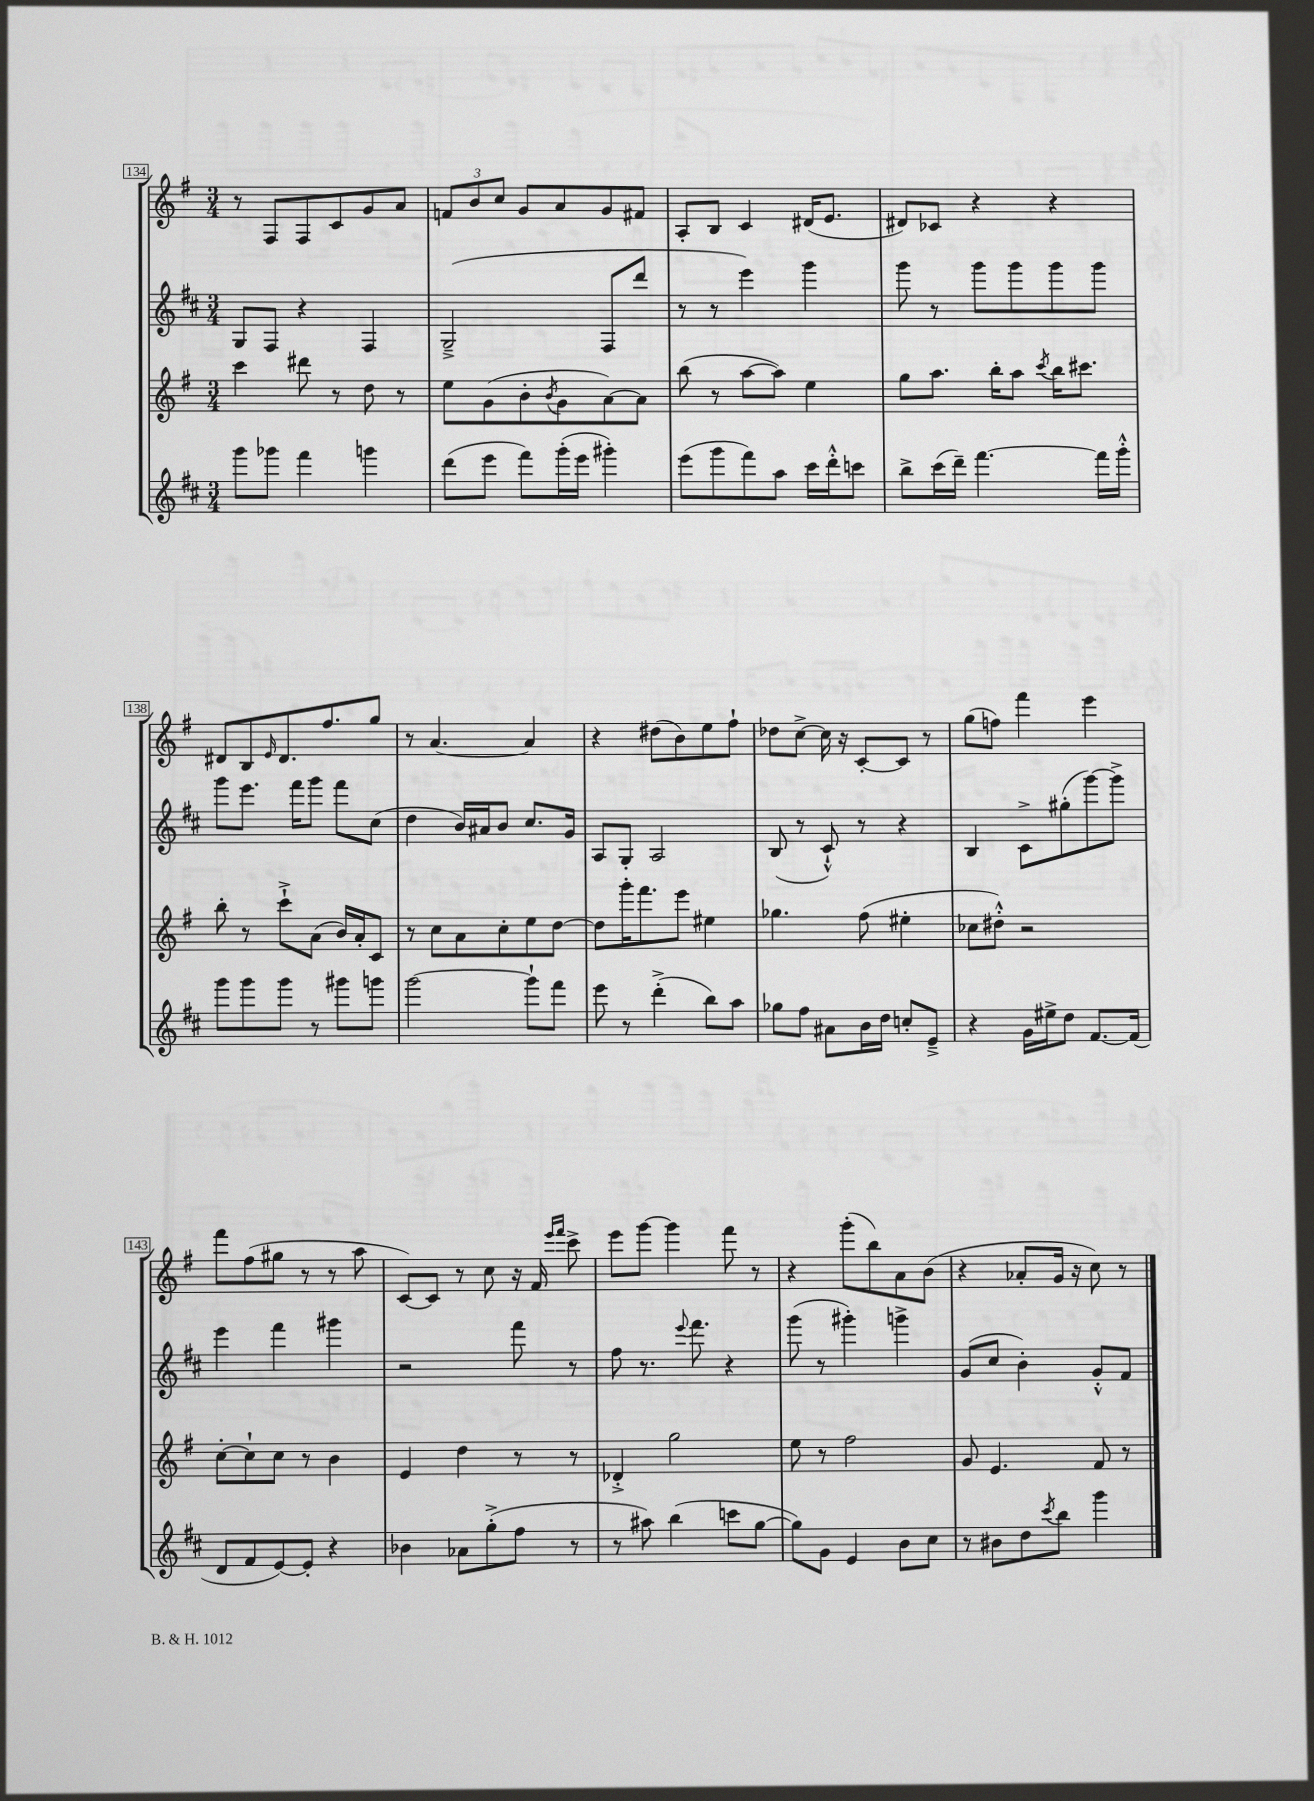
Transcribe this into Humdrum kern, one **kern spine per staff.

**kern	**kern	**kern	**kern
*part4	*part3	*part2	*part1
*staff4	*staff3	*staff2	*staff1
*clefG2	*clefG2	*clefG2	*clefG2
*k[f#c#]	*k[f#]	*k[f#c#]	*k[f#]
*M3/4	*M3/4	*M3/4	*M3/4
=134	=134	=134	=134
8ggg\L	4ccc\	8G/L	8r
8ggg-X\J	.	8F#/J	8F#/L
4fff#\	8ddd#X\	4r	8F#/
.	8r	.	8c/
4gggn\	8dd\	4F#/	8g/
.	8r	.	8a/J
=135	=135	=135	=135
(8ddd\L	8ee\L	(2G~^/	12fn/L
.	.	.	12b/
8eee\J	(8g\	.	.
.	.	.	12cc/J
8fff#\L)	8b'\	.	8g/L
.	8qb/	.	.
(16ggg'\L	8g\	.	8a/
16eee\JJ	.	.	.
4ggg#X'\)	[8a\)	8F#/L	8g/
.	8a\J]	8ddd/J	8f#X/J
=136	=136	=136	=136
(8eee\L	(8bb\	8r	8A'/L
8ggg\	8r	8r	8B/J
8fff#\)	[8aa\L	4eee\)	4c/
8aa\J	8aa\J])	.	.
16ccc#\LL	4ee\	4ggg\	(16d#X/KL
16ddd'^^\J	.	.	8.e/J
8cccn\J	.	.	.
=137	=137	=137	=137
8bb^\L	8gg\L	8ggg\	8d#X/L)
(16ccc#\L	8.aa\J	8r	8c-X/J
16ddd~\JJ)	.	.	.
[4.fff#\	.	8ggg\L	4r
.	16bb'\KL	.	.
.	8aa\J	8ggg\	.
.	8qccc/	.	.
.	16bb\KL	8ggg\	4r
.	8.ccc#X\J	.	.
16fff#\LL]	.	8ggg\J	.
16ggg'^^\JJ	.	.	.
!!LO:LB:g=z
=138	=138	=138	=138
8ggg\L	8bb'\	8ggg\L	8d#X/L
8ggg\	8r	8.eee\J	8B/
.	.	.	16qqe/
8ggg\J	8ccc`^\L	.	8.d#/
.	.	16fff#\KL	.
8r	(8a\J	8ggg\J	.
.	.	.	8.ff#/
8ggg#X\L	16b/LL)	8fff#\L	.
.	16a'/J	.	.
8gggn\J	8c/J	(8cc#\J	8gg/J
=139	=139	=139	=139
[2ggg\	8r	4dd\	8r
.	8cc\L	.	[4.a/
.	8a\	16b/LL)	.
.	.	16a#X/J	.
.	8cc'\	8b/J	.
8ggg`\L]	8ee\	8.cc#/L	4a/]
8fff#\J	[8dd\J	.	.
.	.	16g/Jk	.
=140	=140	=140	=140
8eee\	8dd\L]	8A/L	4r
8r	16ggg'\K	8G'/J	.
.	8.fff#\	.	.
(4ddd'^\	.	2A/	(8dd#X\L
.	8eee\J	.	8b\)
8bb\L)	4ee#X\	.	8ee\
8aa\J	.	.	8ff#`\J
=141	=141	=141	=141
8gg-X\L	4.gg-X\	(8B/	8dd-X\L
8ff#\J	.	8r	[8cc^\J
8a#X\L	.	8c#`^^/)	16cc\]
.	.	.	16r
16b\L	(8ff#\	8r	[8c'/L
16dd\JJ	.	.	.
8ccn'/L	4ee#X'\	4r	8c/J]
8e~^/J	.	.	8r
=142	=142	=142	=142
4r	8cc-X\L	4B/	(8gg\L
.	8dd#X'^^\J)	.	8ffn\J)
16g\LL	2r	8c#^\L	4fff#\
16ee#X^\J	.	.	.
8dd\J	.	(8gg#X'\	.
[8.f#/L	.	[8ggg\)	4eee\
.	.	8ggg^\J]	.
(16f#/Jk]	.	.	.
!!LO:LB:g=z
=143	=143	=143	=143
8d/L	[8cc'\L	4eee\	8fff#\L
8f#/	8cc`\]	.	(8ff#\
[8e/)	8cc\J	4fff#\	8gg#X\J
8e'/J]	8r	.	8r
4r	4b\	4ggg#X\	8r
.	.	.	8aa\
=144	=144	=144	=144
4b-X\	4e/	2r	[8c/L)
.	.	.	8c/J]
8a-X\L	4dd\	.	8r
(8gg'^\	.	.	8cc\
8ff#\J	8r	8fff#\	16r
.	.	.	16f#/
.	.	.	16qqeee/LL
.	.	.	16qqfff#/JJ
8r	8r	8r	8ccc^\
=145	=145	=145	=145
8r	4d-X'^/	8ff#\	8eee\L
8aa#X\)	.	8.r	[8ggg\J
(4bb\	2gg\	.	4ggg\]
.	.	8qqeee/	.
.	.	8.fff#\	.
8cccn\L	.	4r	8fff#\
[8gg\J	.	.	8r
=146	=146	=146	=146
8gg\L])	8ee\	(8ggg\	4r
8g\J	8r	8r	.
4e/	2ff#\	4ggg#X'\)	(8ggg'\L
.	.	.	8bb\)
8b\L	.	4gggn^\	8a\
8cc#\J	.	.	(8b\J
=147	=147	=147	=147
8r	8g/	(8g/L	4r
8b#X\L	4.e/	8cc#/J	.
8dd\	.	4b'\)	8a-X'/L
8qccc#/	.	.	.
8bb\J	.	.	16g/Jk
.	.	.	16r
4ggg\	8f#/	8g'^^/L	8cc\)
.	8r	8f#/J	8r
==	==	==	==
*-	*-	*-	*-
